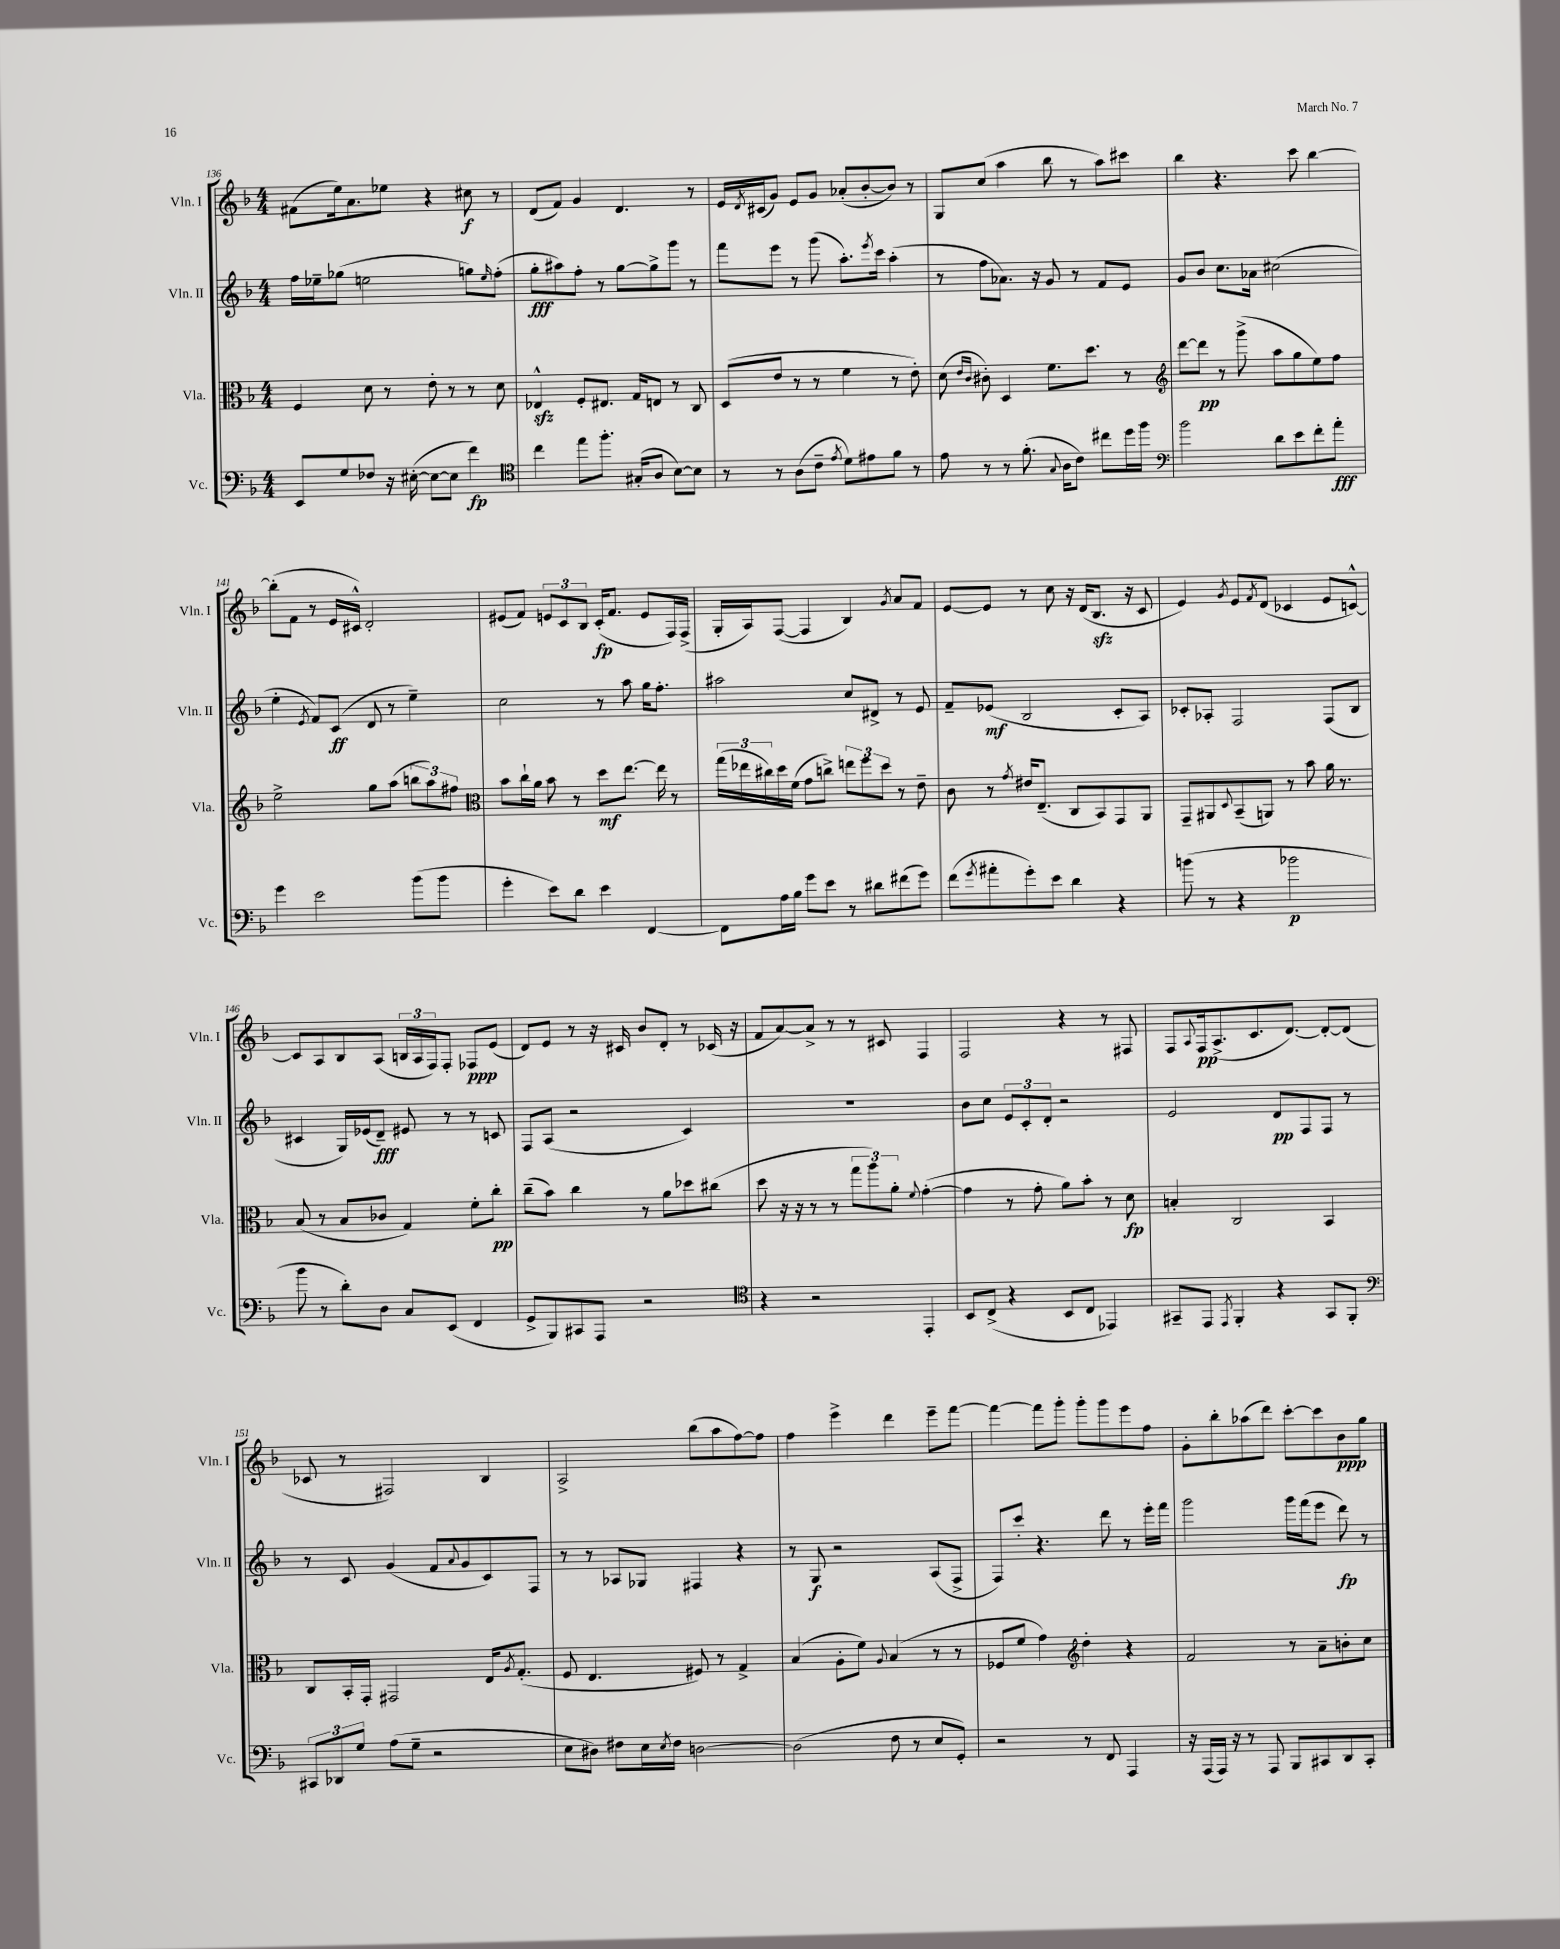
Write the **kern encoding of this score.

**kern	**kern	**kern	**kern
*staff4	*staff3	*staff2	*staff1
*clefF4	*clefC3	*clefG2	*clefG2
*k[b-]	*k[b-]	*k[b-]	*k[b-]
*M4/4	*M4/4	*M4/4	*M4/4
8EE	4F	16ff	(8f#
.	.	16ee-~	.
8G	.	(8gg-	16ee)
.	.	.	8.a
8F-	8d	2ee	.
16r	8r	.	8ee-
([16E#'	.	.	.
8E#_	8e'	.	4r
8E#]	8r	.	.
4f)	8r	8gg)	8cc#
.	.	16qqee	.
.	8d	(8ff'	8r
=	=	=	=
*clefC4	*	*	*
4cc	4E-^^	8gg'	(8d
.	.	8aa#)	8f)
8ee	8F'	8ff'	4g
8.ff'	8.E#	8r	.
.	.	[8gg	4.d
(16G#'	16G	.	.
8A	8E	8gg^]	.
[8B-)	8r	8ggg	.
8B-]	8C	8r	8r
=	=	=	=
8r	(8D	8fff	16e
.	.	.	8qd
.	.	.	(16c#
8r	8e	8eee	8g)
(8A	8r	8r	8e
8c~	8r	(8ggg	8g
8qe	.	.	.
8d)	4f	8.aa')	(8a-'
8e#	.	.	[8b-'
.	.	8qeee	.
.	.	16ccc	.
8f	8r	(4aa'	8b-])
8r	8e')	.	8r
=	=	=	=
8e	(8d	8r	8G
.	16qqe	.	.
.	16qqc	.	.
8r	8c#')	8ff	(8cc
8r	4D	8.a-)	4aa
(8.f'	.	.	.
.	.	16r	.
.	8.f	8g	8bb-
8qqG	.	.	.
16A	.	.	.
8c)	.	8r	8r
.	8.dd	.	.
8cc#	.	8f	8aa)
16dd	8r	8e	8ccc#
16ff	.	.	.
=	=	=	=
*clefF4	*clefG2	*	*
2b-	[8ddd	8g	4bb-
.	8ddd]	8b-	.
.	8r	8.cc	4.r
.	(8ggg^	.	.
.	.	16a-	.
8d	8aa	(2cc#	.
8e	8gg	.	8ccc
8f'	8ee)	.	[4bb-
8a'	8ff	.	.
=	=	=	=
4g	2ee^	4ee'	(8bb-']
.	.	.	8f
.	.	8qe	.
2e	.	8f)	8r
.	.	(8c	16e
.	.	.	16c#^^)
.	8gg	8d	2d'
.	(8aa	8r	.
(8b-	12bb	4ee~)	.
.	12aa)	.	.
8b-	.	.	.
.	12ff#	.	.
=	=	=	=
*	*clefC3	*	*
4g'	8b-	2cc	(8e#
.	16cc`	.	8f)
.	16a	.	.
8e)	8b-	.	12e
.	.	.	12c
8d	8r	.	.
.	.	.	12B-
4e	8dd	8r	(16c'
.	.	.	8.f
.	[8.ee	8aa	.
[4FF	.	16gg	8e
.	16ee]	8.ff'	.
.	8r	.	16F)
.	.	.	(16F^
=	=	=	=
8FF]	(24gg	2aa#	16G'
.	24ee-	.	.
.	.	.	16A)
.	24cc#)	.	.
16A	16dd	.	([8F
16B-	(16f	.	.
8g	8g	.	4F]
8e	8cc^)	.	.
8r	12ee	8cc	4B-)
.	12ff	.	.
8d#	.	8d#^	.
.	12dd	.	.
.	.	.	8qg
(8f#	8r	8r	8a
8g)	8e~	8e	8f
=	=	=	=
(8f	8c	8f~	[8e
8qg	.	.	.
8a#'	8r	(8e-	8e]
.	8qg	.	.
8g')	16e#	2B-	8r
.	(8.E~	.	.
8e	.	.	8cc
4d	8C	.	16r
.	.	.	(16d
.	8BB-)	.	8.B-
4r	8GG	8c'	.
.	.	.	16r
.	8AA	8A)	8c
=	=	=	=
(8b	8GG~	8c-'	4e)
8r	8AA#	8A-'	.
.	8qqD	.	8qg
4r	(8BB-~	2F	8e
.	.	.	8qf
.	8AA)	.	(8d
2b-	8r	.	4c-
.	8b-	.	.
.	16a	(8F	8e
.	8.r	.	.
.	.	8B-	[8c^^)
=	=	=	=
8b-	(8B-	4c#	8c]
8r	8r	.	8A
8d')	8B-	16G)	8B-
.	.	(16e-	.
8D	8c-	8d~)	(8A
8C	4G)	8e#	24B
.	.	.	24A
.	.	.	24F)
(8EE	.	8r	8F'
4FF	8f'	8r	8F-
.	8cc'	8c	(8e
=	=	=	=
8GG^	(8cc~	8F	8d)
8BBB-)	8b-)	(8A	8e
8CC#	4cc	2r	8r
8AAA	.	.	16r
.	.	.	16c#
2r	8r	.	8b-
.	8a	.	8d'
.	8dd-	4c)	8r
.	(8cc#	.	(16c-
.	.	.	16r
=	=	=	=
*clefC4	*	*	*
4r	8dd	1r	8f
.	16r	.	[8a)
.	16r	.	.
2r	8r	.	8a^]
.	8r	.	8r
.	12gg	.	8r
.	12aa)	.	.
.	.	.	8c#
.	12a'	.	.
.	8qqf	.	.
4EE'	([4g'	.	4F
=	=	=	=
8BB-	4g]	8b-	2F
(8C^	.	8cc	.
4r	8r	12e	.
.	.	12c'	.
.	8g'	.	.
.	.	12d'	.
8BB-	8a)	2r	4r
8C	8b-'	.	.
4EE-)	8r	.	8r
.	8d	.	8F#
=	=	=	=
8GG#~	4B'	2e	8F
.	.	.	8qqA
8EE	.	.	16F
.	.	.	(8.A^
8qEE	.	.	.
4FF'	2C	.	.
.	.	.	8.c
4r	.	8d	.
.	.	.	[8.d)
.	.	8F	.
8GG#	4BB-	8F	8d'_
8FF'	.	8r	(8d]
=	=	=	=
*clefF4	*	*	*
12CC#	8C	8r	8c-
12DD-	.	.	.
.	16BB-'	8c	8r
12G	.	.	.
.	16GG'	.	.
(8A	2GG#	(4g	2F#)
8G~	.	.	.
2r	.	8f	.
.	.	8qqa	.
.	.	8g	.
.	16E	8c)	4B-
.	8qA	.	.
.	(8.G'	.	.
.	.	8F	.
=	=	=	=
8E	8F	8r	2A^
8D#)	4.E	8r	.
8F#	.	8A-	.
16E	.	8G-	.
8qE	.	.	.
16F#	.	.	.
[2D	8F#)	4F#	(8bb-
.	8r	.	8aa
.	4G^	4r	[8ff)
.	.	.	8ff]
=	=	=	=
(2D]	(4B-	8r	4ff
.	.	8G	.
.	8A'	2r	4eee^
.	8f)	.	.
.	8qqA	.	.
8F	(4B-	.	4ddd
8r	.	.	.
8E	8r	(8A	8eee~
8GG')	8r	8F^	[8fff
=	=	=	=
2r	8F-	8F)	4fff_
.	8f	8ccc'	.
.	4g)	4.r	8fff]
.	.	.	8ggg'
*	*clefG2	*	*
8r	4dd'	.	8ggg'
8FF	.	8ddd	8ggg
4AAA	4r	8r	8eee
.	.	16eee'	8ff
.	.	16fff	.
=	=	=	=
16r	2f	2ggg	8g'
(16AAA	.	.	.
16AAA)	.	.	8bb-'
16r	.	.	.
8r	.	.	(8aa-
8AAA	.	.	8ddd)
8BBB-	8r	16ggg	[8ccc'
.	.	(16fff	.
8CC#	8a~	8eee	8ccc]
8DD	8b'	8ddd)	8b-
8CC#'	8cc	8r	8gg
==	==	==	==
*-	*-	*-	*-
